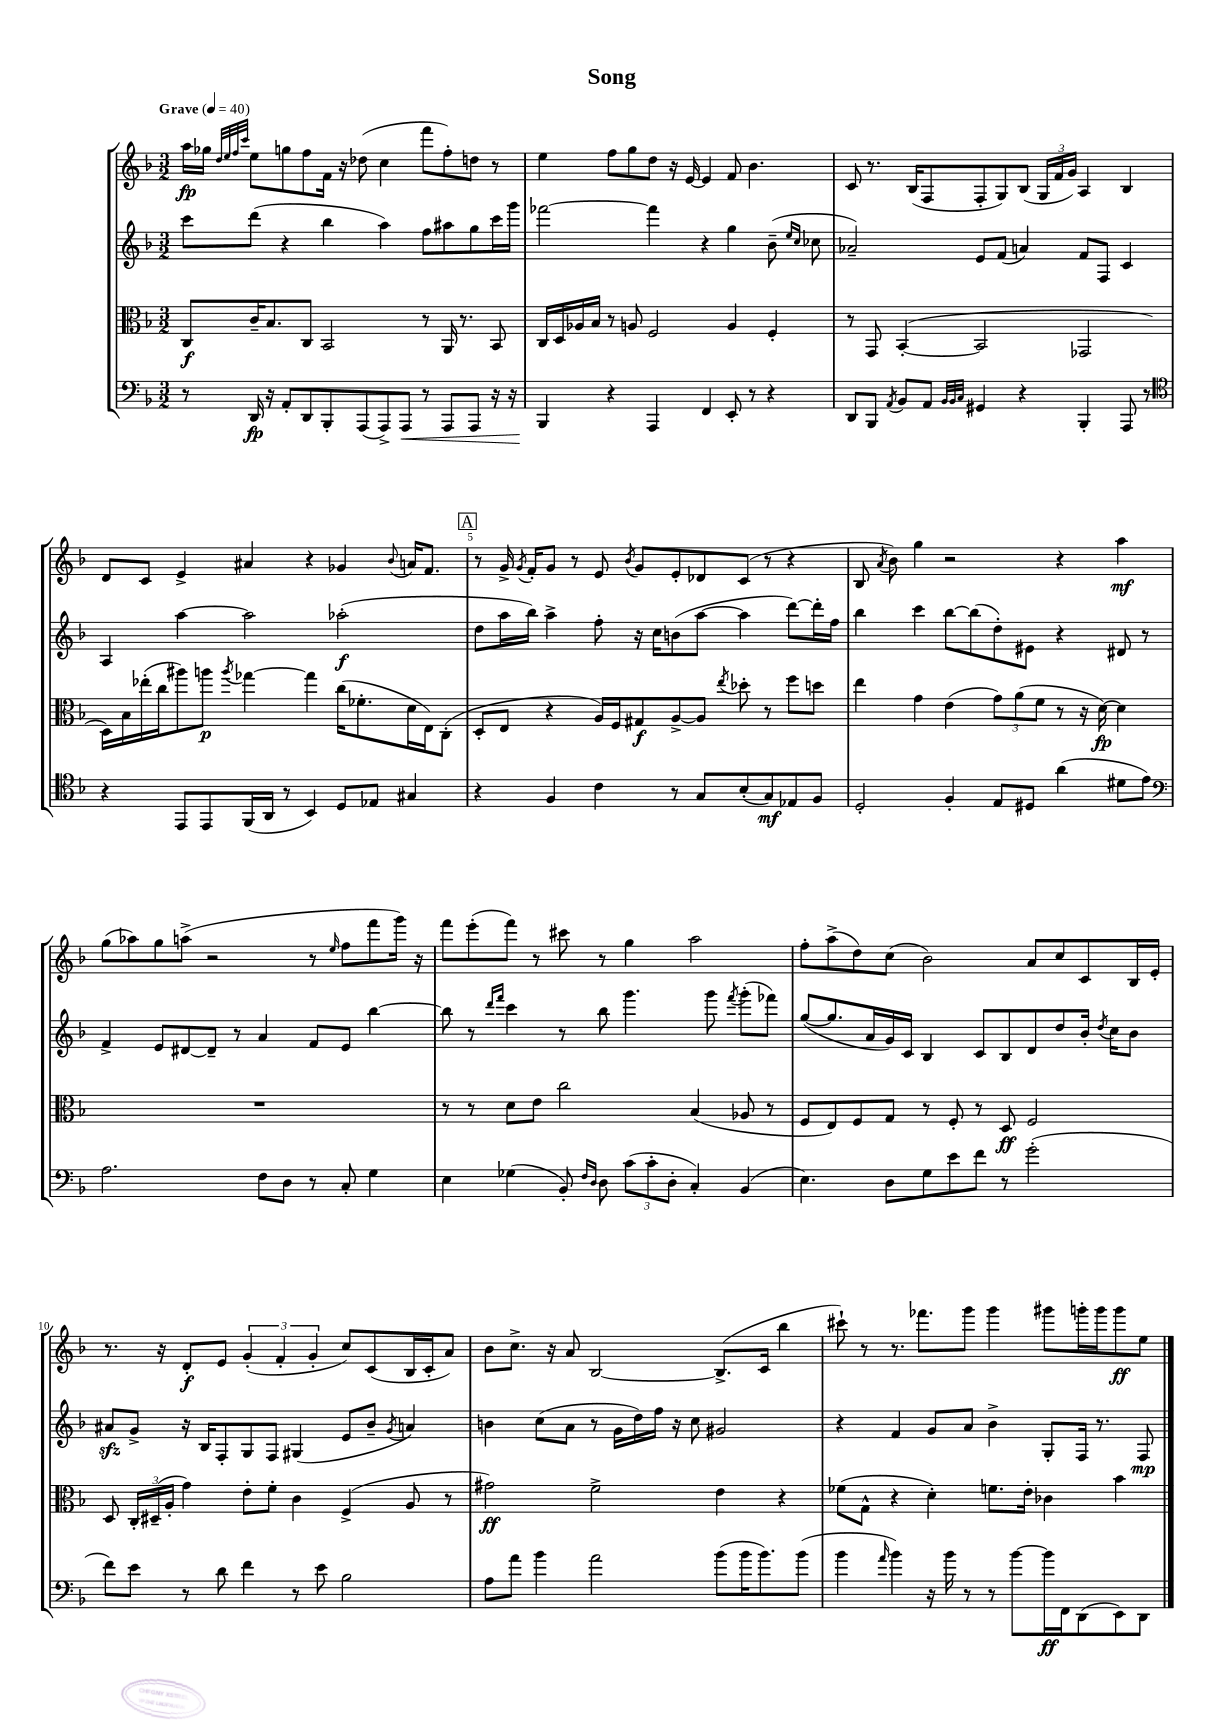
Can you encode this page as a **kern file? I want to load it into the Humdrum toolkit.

**kern	**kern	**kern	**kern
*staff4	*staff3	*staff2	*staff1
*clefF4	*clefC3	*clefG2	*clefG2
*k[b-]	*k[b-]	*k[b-]	*k[b-]
*M3/2	*M3/2	*M3/2	*M3/2
*MM40	*MM40	*MM40	*MM40
8r	8C	8ccc	16aa
.	.	.	16gg-
.	.	.	32qqdd
.	.	.	32qqee
.	.	.	32qqff
.	.	.	32qqccc
16DD	16c~	(8ddd	8ee
16r	8.B-	.	.
8AA'	.	4r	8gg
8DD	8C	.	8ff
8BBB-'	2BB-	4bb-	16f
.	.	.	16r
(8AAA	.	.	(8dd-
8AAA^)	.	4aa)	4cc
8AAA	.	.	.
8r	8r	8ff	8fff
8AAA	16AA	8aa#	8ff')
.	8.r	.	.
8AAA	.	8gg	8dd
16r	8BB-	16ccc	8r
16r	.	16ggg	.
=	=	=	=
4BBB-	16C	[2fff-	4ee
.	16D	.	.
.	16A-	.	.
.	16B-	.	.
4r	8r	.	8ff
.	8A	.	8gg
4AAA	2F	4fff-]	8dd
.	.	.	16r
.	.	.	[16e
4FF	.	4r	4e]
8EE'	4A	4gg	8f
8r	.	.	4.b-
4r	4F'	(8b-~	.
.	.	16qqee	.
.	.	16qqcc	.
.	.	8cc-	.
=	=	=	=
8DD	8r	2a-~)	8c
8BBB-	8GG	.	8.r
8qAA	.	.	.
8BB-	([4BB-'	.	.
.	.	.	(16B-
8AA	.	.	8F
32qqBB-	.	.	.
32qqBB-	.	.	.
32qqC	.	.	.
4GG#	2BB-]	8e	8F'
.	.	(8f	8G)
4r	.	4a)	(8B-
.	.	.	24G
.	.	.	24f
.	.	.	24g)
4BBB-'	2GG-	8f	4A
.	.	8F	.
8AAA	.	4c	4B-
8r	.	.	.
=	=	=	=
*clefC4	*	*	*
4r	16D)	4A	8d
.	16B-	.	.
.	(16ee-'	.	8c
.	16cc	.	.
8EE	8aa#)	[4aa	4e^
8EE	8aa	.	.
.	8qaa	.	.
(16FF	[4gg-	2aa]	4a#
16AA	.	.	.
8r	.	.	.
4BB-)	4gg-]	.	4r
8D	(16cc	(2aa-'	4g-
.	8.f-'	.	.
8E-	.	.	.
.	.	.	8qqb-
4G#	16d	.	16a
.	16E)	.	8.f
.	(8C'	.	.
=	=	=	=
4r	8D'	8dd	8r
.	8E	16aa	16g^
.	.	.	8qg
.	.	16bb-)	16f'
4F	4r	4aa^	8g
.	.	.	8r
4c	16A)	8ff'	8e
.	16F	.	.
.	.	.	8qb-
.	8G#	16r	8g
.	.	16cc	.
8r	[8A^	(8b	8e'
8G	8A]	[8aa	8d-
.	8qee	.	.
(8B-'	8dd-'	4aa]	(8c
8G)	8r	.	8r
8E-	8ff	[8ddd)	4r
8F	8dd	16ddd']	.
.	.	16ff	.
=	=	=	=
2D'	4ee	4bb-	8B-
.	.	.	8qa
.	.	.	8b-)
.	4g	4ccc	4gg
4F'	(4e	[8bb-	2r
.	.	(8bb-]	.
8E	12g)	8dd')	.
.	(12a	.	.
8D#	.	8e#	.
.	12f	.	.
(4a	8r	4r	4r
.	16r	.	.
.	[16d)	.	.
8d#	4d]	8d#	4aa
8e)	.	8r	.
=	=	=	=
*clefF4	*	*	*
2.A	1.r	4f^	(8gg
.	.	.	8aa-)
.	.	8e	8gg
.	.	[8d#	(8aa^
.	.	8d#~]	2r
.	.	8r	.
8F	.	4a	.
8D	.	.	.
8r	.	8f	8r
.	.	.	16qqee
8C'	.	8e	8ff
4G	.	[4bb-	8fff
.	.	.	16ggg)
.	.	.	16r
=	=	=	=
4E	8r	8bb-]	8fff
.	8r	8r	(8eee'
.	.	16qqddd	.
.	.	16qqfff	.
(4G-	8d	4ccc	8fff)
.	8e	.	8r
8BB-')	2cc	8r	8ccc#
16qqF	.	.	.
16qqD	.	.	.
8D	.	8bb-	8r
(12c	.	4.ggg	4gg
12c'	.	.	.
12D'	.	.	.
4C')	(4B-	.	2aa
.	.	8ggg	.
.	.	8qfff	.
(4BB-	8A-	(8ggg'	.
.	8r	8fff-)	.
=	=	=	=
4.E)	8F	([8gg	8ff'
.	8E)	8.gg]	(8aa^
.	8F	.	8dd)
.	.	16a	.
8D	8G	16g)	(8cc
.	.	16c	.
8G	8r	4B-	2b-)
8e	8F'	.	.
8f	8r	8c	.
8r	8D	8B-	.
(2g'	2F	8d	8a
.	.	8dd	8cc
.	.	16b-'	8c
.	.	8qdd	.
.	.	16cc	.
.	.	8b-	16B-
.	.	.	16e'
=	=	=	=
8f)	8D	8a#	8.r
8e	24C'	8g^	.
.	(24D#~	.	.
.	.	.	16r
.	24A'	.	.
8r	4g)	16r	8d'
.	.	16B-	.
8d	.	8F'	8e
4f	8e'	8G	(6g'
.	8f'	8F	.
.	.	.	6f'
8r	4c	(4G#	.
.	.	.	6g'
8e	.	.	.
2B-	(4F^	8e	8cc)
.	.	8b-~	(8c
.	.	8qg	.
.	8A	4a)	16B-
.	.	.	16c'
.	8r	.	8a)
=	=	=	=
8A	2g#)	4b	8b-
8a	.	.	8.cc^
4b-	.	(8cc	.
.	.	.	16r
.	.	8a	8a
2a	2f^	8r	[2B-
.	.	16g	.
.	.	16dd)	.
.	.	16ff	.
.	.	16r	.
.	.	8cc	.
(8b-	4e	2g#	(8.B-^]
16b-	.	.	.
8.b-)	.	.	16c
.	4r	.	4bb-
(8b-	.	.	.
=	=	=	=
4b-	(8f-	4r	8ccc#`)
.	8G^^	.	8r
16qqa	.	.	.
4b-)	4r	4f	8.r
.	.	.	8.fff-
16r	4d')	8g	.
16b-	.	.	.
8r	.	8a	8ggg
8r	8.f	4b-^	4ggg
[8b-	.	.	.
.	16e'	.	.
16b-]	4c-	8G'	8ggg#
16FF	.	.	.
(8DD	.	16F	16ggg'
.	.	8.r	16ggg
8EE)	4b-	.	8ggg
8DD	.	8F	8ee
==	==	==	==
*-	*-	*-	*-
